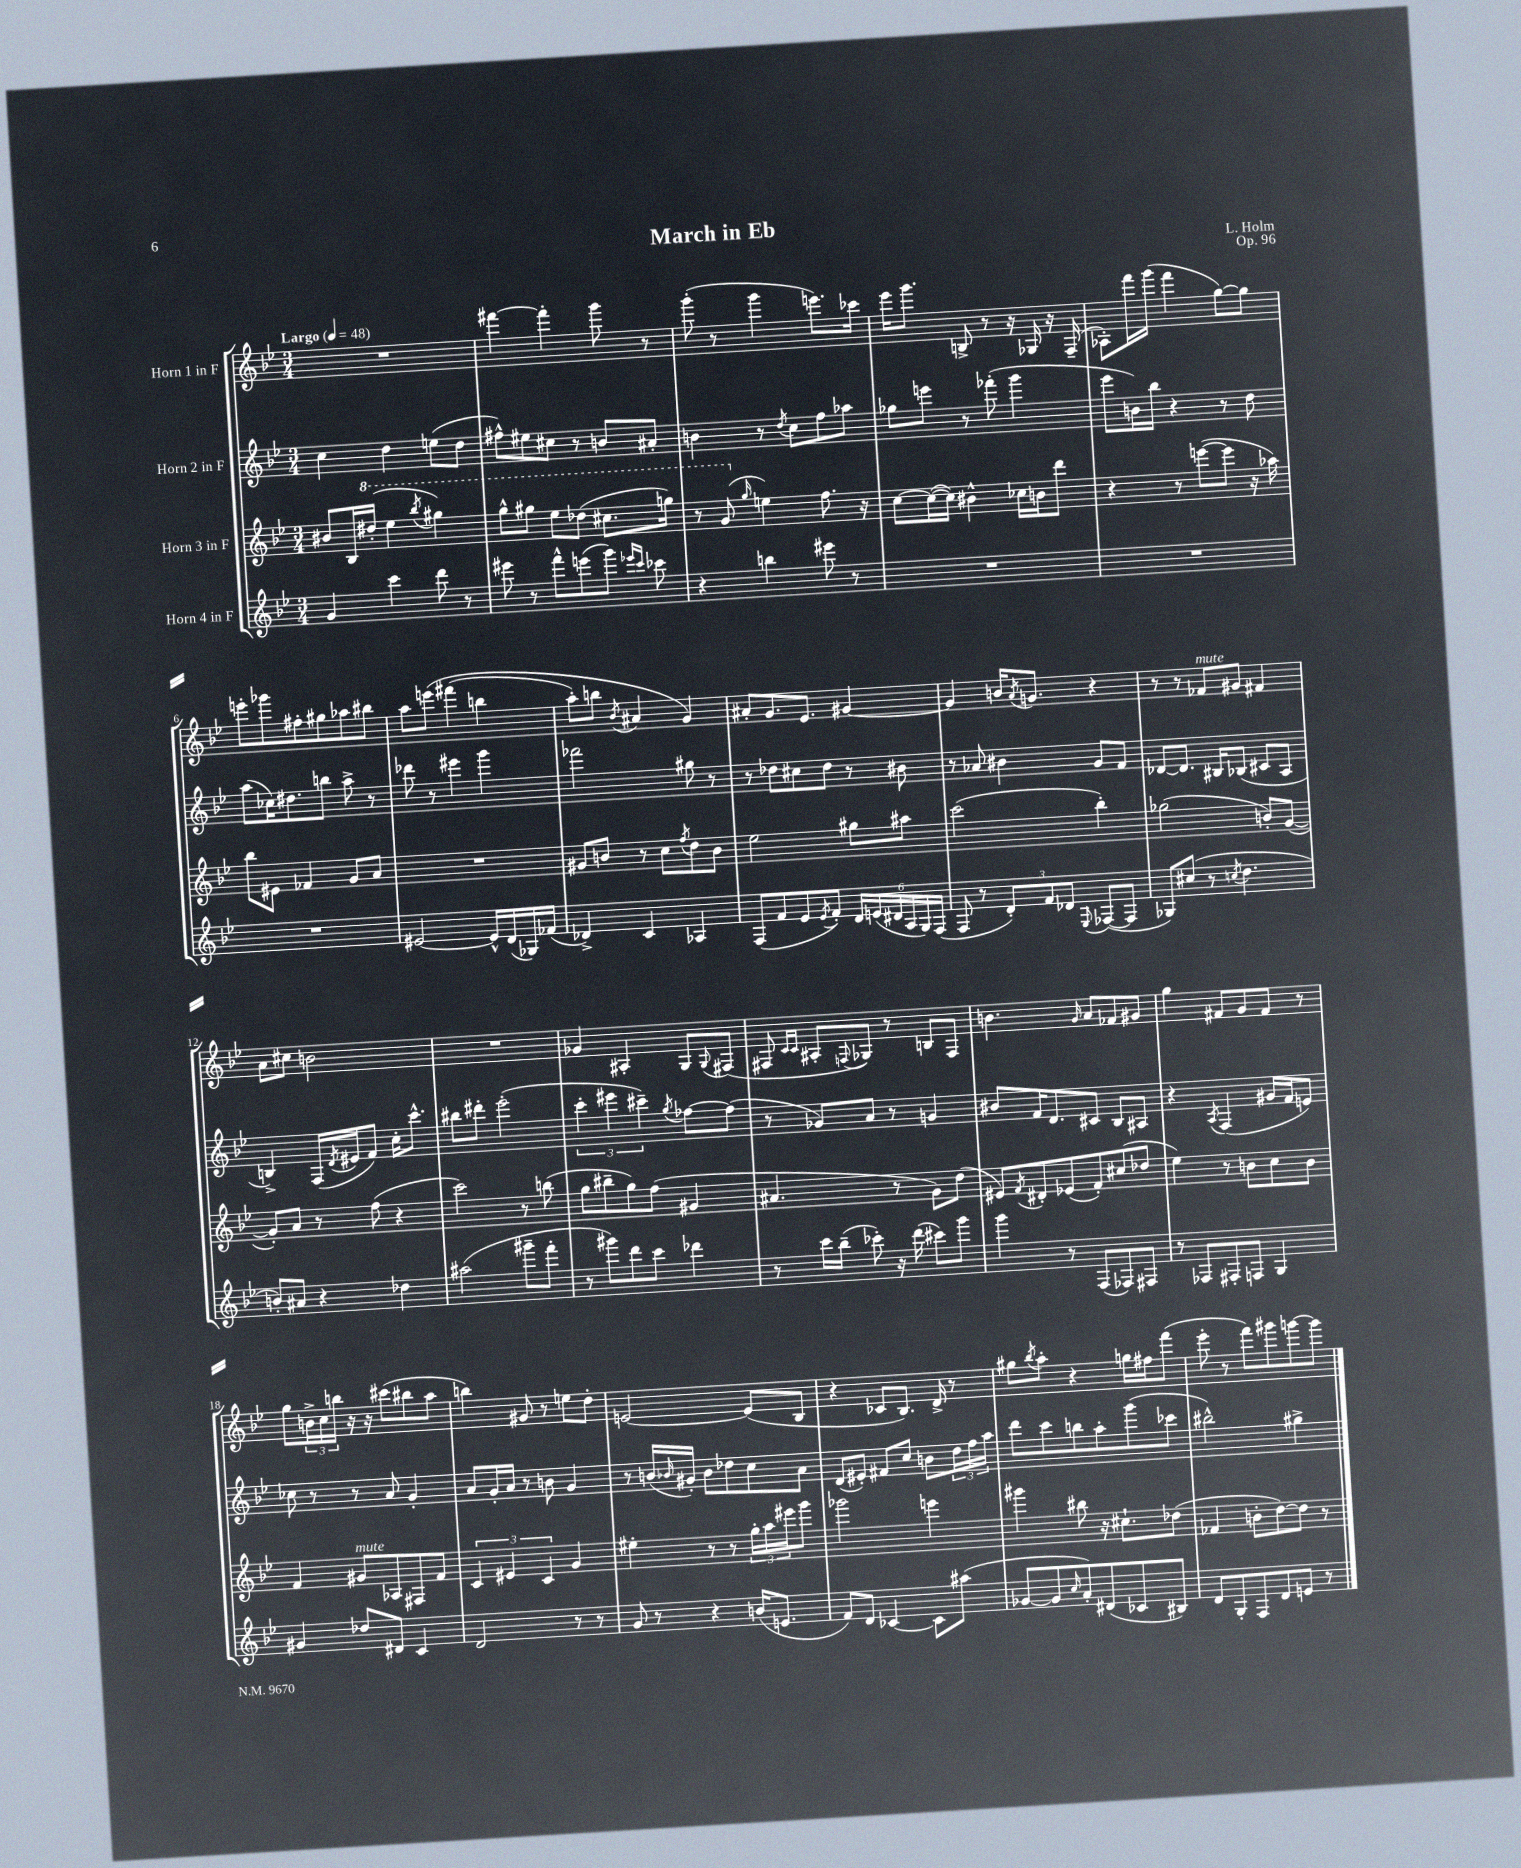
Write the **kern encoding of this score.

**kern	**kern	**kern	**kern
*part4	*part3	*part2	*part1
*staff4	*staff3	*staff2	*staff1
*I"Horn 4 in F	*I"Horn 3 in F	*I"Horn 2 in F	*I"Horn 1 in F
*clefG2	*clefG2	*clefG2	*clefG2
*k[b-e-]	*k[b-e-]	*k[b-e-]	*k[b-e-]
*M3/4	*M3/4	*M3/4	*M3/4
*MM48	*MM48	*MM48	*MM48
=1	=1	=1	=1
!	!	!	!LO:TX:a:B:t=Largo
4g/	8b#X/L	4cc\	2.r
.	16B-/L	.	.
*	*8va	*	*
.	(16ddd#X'/JJ	.	.
4ccc\	4eee-\	4dd\	.
.	8qbbb-/	.	.
8ddd\	4ggg#X\)	(8een\L	.
8r	.	8dd\J	.
=2	=2	=2	=2
8eee#X\	8ggg^^\L	8ff#X^^\L)	[4fff#X\
8r	8ggg#X\J	8ee#X\	.
8fff^^\L	8eee-\L	8cc#X\J	4fff#'\]
(8eeen\	(8ddd-X\J	8r	.
8ggg\J)	8.ccc#X\L	8bn/L	8ggg\
16qqeee-X/LL	.	.	.
16qqccc/JJ	.	.	.
8ccc-X\	.	8a#X'/J	8r
.	16gggn\Jk)	.	.
=3	=3	=3	=3
4r	8r	4bn\	(8ggg'\
.	(8gg/	.	8r
*	*X8va	*	*
.	16qqgg/	.	.
4bbn\	4een\)	8r	4ggg\
.	.	8qdd/	.
.	.	8cc\L	.
8eee#X\	8.ff\	8ff\	8.eeen\L)
8r	.	8aa-X\J	.
.	16r	.	16ccc-X\Jk
=4	=4	=4	=4
2.r	[8cc\L	8gg-X\L	16eee-\KL
.	.	.	8.ggg\J
.	(16cc\L_	8eeen\J	.
.	16cc\JJ])	.	.
.	4b#X^^\	8r	8Bn^/
.	.	(8fff-X'\	8r
.	16cc-X\LL	4ggg\	16r
.	16bn\J	.	16G-X/
.	8ddd\J	.	16r
.	.	.	(16F~/
=5	=5	=5	=5
2.r	4r	8eee-\L	8A-X'\L)
.	.	16bn\L)	16fff\L
.	.	16bb-\JJ	(16ggg\JJ
.	8r	4r	4fff\
.	([8eeen\L	.	.
.	8eee\J]	8r	[8gg\L)
.	16r	8dd\	8gg\J]
.	16aa-X\)	.	.
!!LO:LB:g=z
=6	=6	=6	=6
2.r	8bb-\L	(8aa\L	8eeen'\L
.	8e#X\J	16cc-X\K)	8ggg-X\
.	.	8.dd#X\	.
.	4f-X/	.	8ff#X'\
.	.	8bbn\J	8gg#X\
.	8g/L	8aa^\	8aa-X\
.	8a/J	8r	8bb#X\J
=7	=7	=7	=7
[2e#X/	2.r	8ddd-X\	8aa\L
.	.	8r	(8eeen\J
.	.	4eee#X\	(4fff#X\
16e#^^/LL]	.	4ggg\	4bbn\
(16d/	.	.	.
16G-X/)	.	.	.
(16f-X/JJ	.	.	.
=8	=8	=8	=8
4d-X^/)	8g#X/L	2fff-X\	8aa'\L)
.	8bn/J	.	8bbn\J
.	.	.	8qb-/
4c/	8r	.	4a#X/
.	8cc\L	.	.
.	8qff/	.	.
4A-X/	8dd\	8gg#X\	4g/)
.	8b\J	8r	.
=9	=9	=9	=9
(8F/L	2ee-\	8r	8a#X'/L
8f/	.	8dd-X\L	8.g/
8e-/	.	8cc#X\	.
.	.	.	8.e-/J
8qe-/	.	.	.
8f'/J)	.	8dd-\J	.
24d/LL	8gg#X\L	8r	[4g#X/
(24en/	.	.	.
24d#X/	.	.	.
24A/	8aa#X\J	8b#X\	.
24G/)	.	.	.
(24F/JJ	.	.	.
=10	=10	=10	=10
8F/	(2ccc\	8r	4g#/]
8r	.	8a-X/	.
12d'/L)	.	4b#X\	16bn/KL
.	.	.	8qa/
.	.	.	8.gn/J
12f/	.	.	.
12d-X/J	.	.	.
8qqE-/	.	.	.
([8F-X/L	4bb-'\)	8g/L	4r
8F-/J]	.	8f/J	.
=11	=11	=11	=11
8G-X/L)	(2gg-X\	[8d-X/L	8r
(8cc#X/J	.	8.d-/J]	8r
!	!	!	!LO:TX:a:i:t=mute
8r	.	.	8f-X/L
.	.	16B#X/KL	.
8qccn/	.	.	.
4.dd\	.	(8B-X/J	8g#X/J
.	8bn'/L)	8c#X/L	4f#X/
.	([8g/J	8A/J	.
!!LO:LB:g=z
=12	=12	=12	=12
8bn'/L)	8g'/L])	4Bn^/)	8a\L
8a#X/J	8a/J	.	8cc#X\J
4r	8r	(16F/LL	2bn\
.	.	8qd/	.
.	.	16e#X/J	.
.	(8ff\	8f/J)	.
4dd-X\	4r	16cc'\KL	.
.	.	8.ccc^^\J	.
=13	=13	=13	=13
(2aa#X\	2ccc\)	8bb#X\L	2.r
.	.	8ddd#X'\J	.
.	.	(2eee-'\	.
8ggg#X~\L	8r	.	.
8fff'\J	(8bbn\	.	.
=14	=14	=14	=14
8r	8gg\L	6ccc'\	4g-X/
8ggg#X\L)	8bb#X~\	.	.
.	.	6eee#X\	.
8ddd\	8gg\)	.	4A#X'/
.	.	6ccc#X~\)	.
8ccc\J	(8ff\J	.	.
.	.	8qgg/	.
4ddd-X\	4g#X/	[8ff-X\L	8G/L
.	.	.	8qqG/
.	.	(8ff-\J]	(8F#X/J
=15	=15	=15	=15
8r	4.a#X/	8r	8F#X/
.	.	.	16qqc/LL
.	.	.	16qqc/JJ
16ccc\LL	.	8g-X/L)	8A#X'/L
(16bb-~\JJ	.	.	.
.	.	.	8qqFn/
8ccc-X'\)	.	8a/J	8G-X/J)
16r	8r	8r	8r
(16ddd\	.	.	.
8ccc#X\L)	8g\L)	4gn/	8Bn/L
8ggg\J	(8dd\J	.	8F/J
=16	=16	=16	=16
4ggg\	8e#X/L)	8b#X/L	4.bn\
.	8qf/	.	.
.	8d#X'/	16f/K	.
.	.	8.d/	.
8r	(8e-X/	.	.
.	.	.	16qqg/
(8F/L	8f'/)	8c#X/J	8a/L
8F-X/)	(8cc#X/	8B-/L	8f-X/
8F#X/J	8dd-X/J	8A#X/J	8g#X/J
=17	=17	=17	=17
8r	4ee-\)	4r	4gg\
8F-X/L	.	.	.
.	.	8qA/	.
8F#X'/	8r	(4F/	8f#X/L
8Fn/J	8bn\L	.	8g/
4G/	8cc\	16g#X/LL	8f#/J
.	.	16f/J	.
.	8b\J	8en/J)	8r
!!LO:LB:g=z
=18	=18	=18	=18
4g#X/	4f/	8cc-X\	8gg\L
.	.	8r	24bn^\L
.	.	.	24cc\
.	.	.	24bbn\JJ
!	!LO:TX:a:i:t=mute	!	!
8dd-X/L	8g#X/L	8r	16r
.	.	.	16r
8d#X/J	8A-X/	8a/	(8ccc#X\L
4c/	8F#X/	4g'/	8bb#X\
.	8f/J	.	8aa\J
=19	=19	=19	=19
2d/	6c/	8a/L	4bbn\)
.	.	16g'/L	.
.	6e#X/	.	.
.	.	16a/JJ	.
.	.	8r	8g#X/
.	6c/	.	.
.	.	8bn\	8r
8r	4g/	4g/	8een\L
8r	.	.	8dd'\J
=20	=20	=20	=20
8g/	4ee#X'\	8r	[2en/
8r	.	(16bn/LL	.
.	.	16qqb-X/	.
.	.	16g#X'/JJ)	.
4r	8r	8b-\L	.
.	8r	8dd-X\	.
(16bn/KL	24gg'\LL	8cc\	(8e/L]
.	24aa\	.	.
8.en/J	.	.	.
.	24eee#X\J	.	.
.	8ggg\J	8a\J	8B-/J
=21	=21	=21	=21
8f/L)	2ggg-X\	(8d/L	4r
8d/J	.	8e#X'/J)	.
[4c-X/	.	8f#X/L	8c-X/L
.	.	8cc/J	8.B-/J)
8c-\L]	4eeen\	8bn\L	.
.	.	.	16d^/
(8aa#X\J	.	24dd\L	8r
.	.	24ff\	.
.	.	24aa\JJ	.
=22	=22	=22	=22
[8g-X/L	4ggg#X\	8ddd\L	8gg#X\L
.	.	.	8qbb-/
8g-/]	.	8ccc\	8aa'\J
16qqcc/	.	.	.
8a'/)	8bb#X\	8bbn\	4r
(8d#X/	16r	8aa'\	.
.	8.cc#X`\L	.	.
8c-X/	.	(8ggg\	16ggn\LL
.	.	.	16ff#X\J
8B#X/J)	(8dd-X\J	8ccc-X\J	(8fff\J
=23	=23	=23	=23
8d/L	4f-X/	2bb#X^^\)	8eee-'\
8G'/	.	.	8r
8F/	8bn'\L	.	8fff\L)
8d/	[8dd\)	.	8ggg#X\
8en/J	8dd\J]	4gg#X^\	[8gggn\
8r	8r	.	8ggg\J]
==	==	==	==
*-	*-	*-	*-
